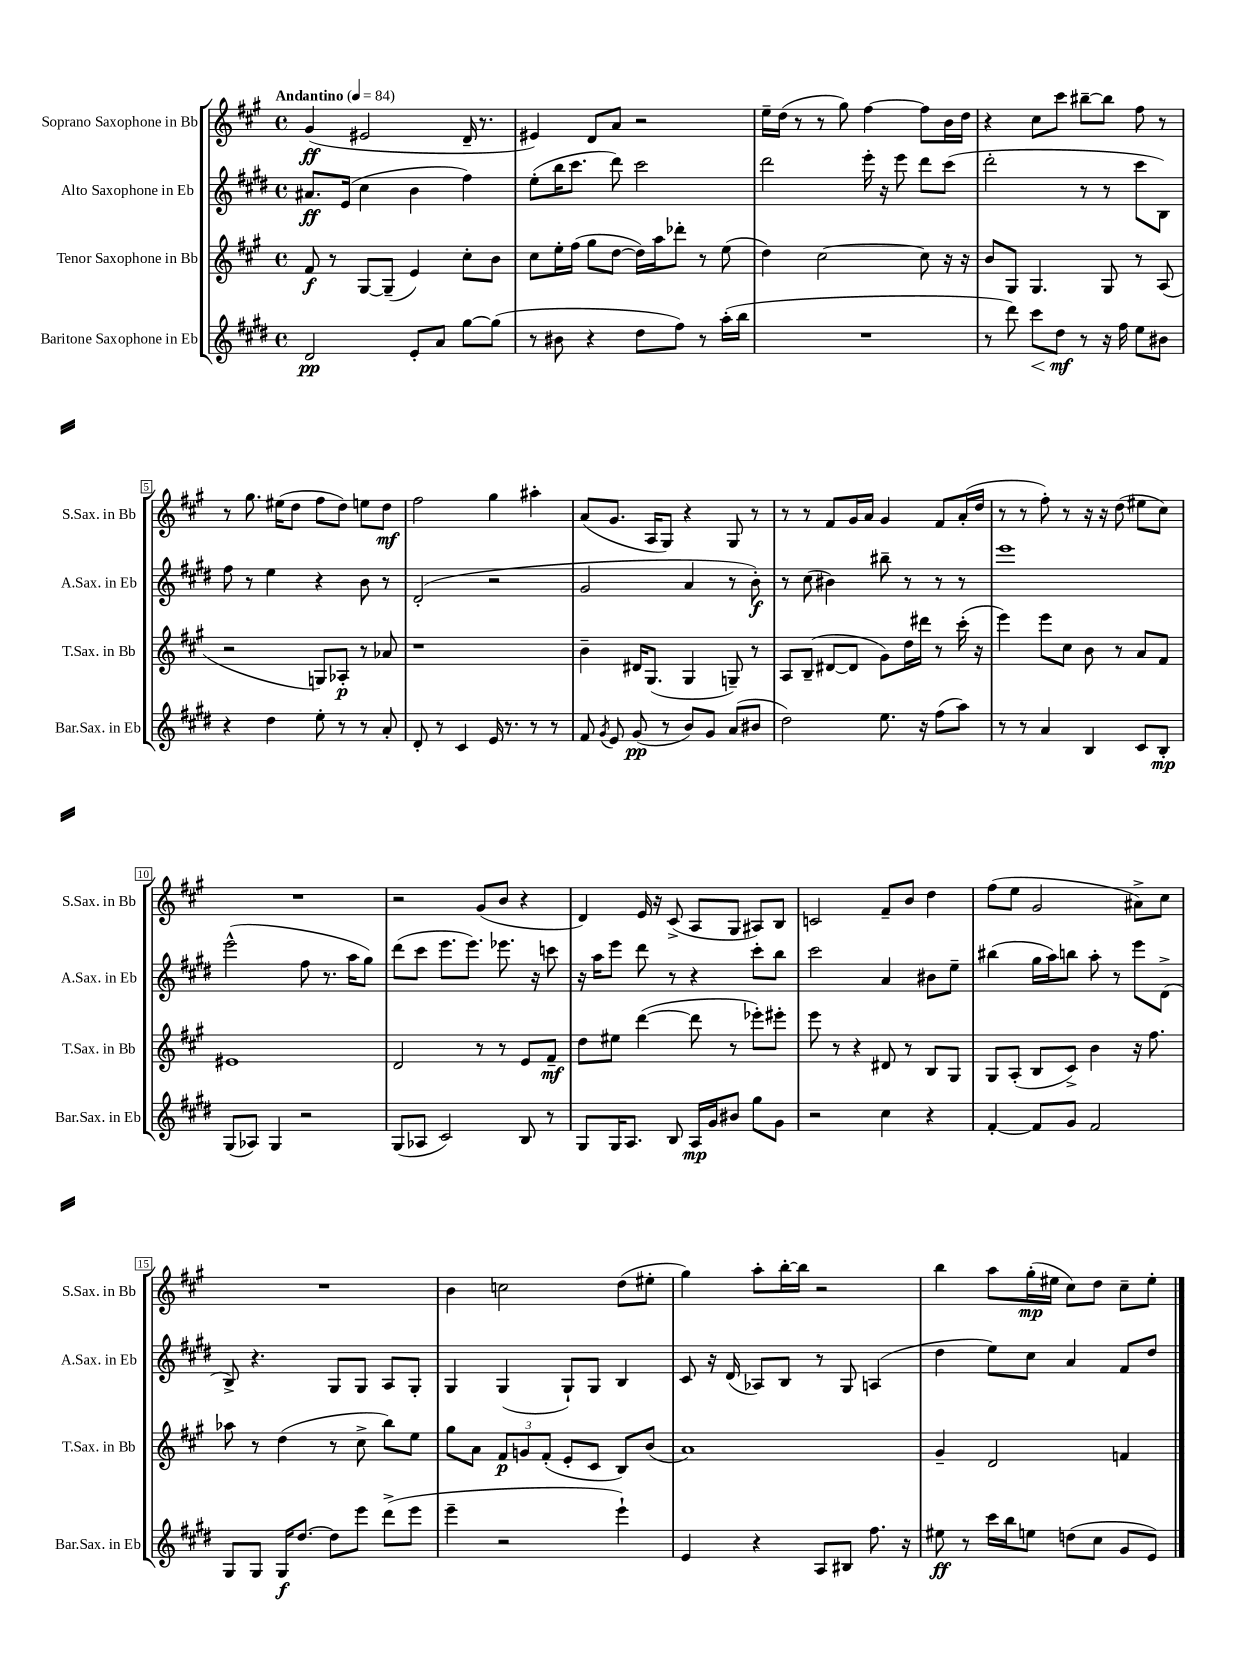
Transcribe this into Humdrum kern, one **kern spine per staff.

**kern	**kern	**kern	**kern
*staff4	*staff3	*staff2	*staff1
*clefG2	*clefG2	*clefG2	*clefG2
*k[f#c#g#d#]	*k[f#c#g#]	*k[f#c#g#d#]	*k[f#c#g#]
*M4/4	*M4/4	*M4/4	*M4/4
*met(c)	*met(c)	*met(c)	*met(c)
*MM84	*MM84	*MM84	*MM84
2d#	8f#	8.a#	(4g#
.	8r	.	.
.	.	(16e	.
.	[8G#	4cc#	2e#
.	(8G#~]	.	.
8e'	4e)	4b	.
8a	.	.	.
[8gg#	8cc#'	4ff#)	16d~
.	.	.	8.r
(8gg#]	8b	.	.
=	=	=	=
8r	8cc#	(8ee'	4e#)
8b#	16ee'	16bb	.
.	(16ff#	8.ccc#	.
4r	8gg#	.	8d
.	[8dd	8ddd#)	8a
8dd#	16dd])	2ccc#	2r
.	16aa	.	.
8ff#)	8ddd-'	.	.
8r	8r	.	.
(16aa'	(8ee	.	.
16bb	.	.	.
=	=	=	=
1r	4dd)	2ddd#	16ee~
.	.	.	(16dd
.	.	.	8r
.	[2cc#	.	8r
.	.	.	8gg#)
.	.	16eee'	[4ff#
.	.	16r	.
.	.	8eee	.
.	8cc#]	8ddd#	8ff#]
.	16r	(8ccc#	16b
.	16r	.	16dd
=	=	=	=
8r	8b	2ddd#'	4r
8ddd#)	8G#	.	.
8ccc#	4.G#	.	8cc#
8dd#	.	.	8ccc#
8r	.	8r	[8bb#~
16r	8G#	8r	8bb#]
16ff#	.	.	.
8ee	8r	8ccc#	8ff#
8b#	(8A	8B)	8r
=	=	=	=
4r	2r	8ff#	8r
.	.	8r	8.gg#
4dd#	.	4ee	.
.	.	.	(16ee#
.	.	.	8dd
8ee'	8G)	4r	8ff#
8r	8A-'	.	8dd)
8r	8r	8b	8ee
8a'	8a-	8r	8dd
=	=	=	=
8d#'	1r	(2d#'	2ff#
8r	.	.	.
4c#	.	.	.
16e	.	2r	4gg#
8.r	.	.	.
8r	.	.	4aa#'
8r	.	.	.
=	=	=	=
8f#	4b~	2g#	(8a
8qg#	.	.	.
8e	.	.	8.g#
(8g#	16d#	.	.
.	(8.G#	.	16A
8r	.	.	8G#)
8b)	4G#	4a	4r
8g#	.	.	.
(8a	8G~)	8r	8G#
8b#	8r	8b')	8r
=	=	=	=
2dd#)	8A	8r	8r
.	(8B~	(8cc#	8r
.	[8d#	4b#)	8f#
.	8d#]	.	16g#
.	.	.	16a
8.ee	8g#)	8bb#~	4g#
.	16dd	8r	.
16r	16ddd#	.	.
(8ff#	8r	8r	8f#
8aa)	(16ccc#'	8r	(16a'
.	16r	.	16dd
=	=	=	=
8r	4eee)	1eee	8r
8r	.	.	8r
4a	8eee	.	8ff#')
.	8cc#	.	8r
4B	8b	.	16r
.	.	.	16r
.	8r	.	(8dd
8c#	8a	.	8ee#
8B'	8f#	.	8cc#)
=	=	=	=
(8G#	1e#	(2eee^^	1r
8A-)	.	.	.
4G#	.	.	.
2r	.	8ff#	.
.	.	8.r	.
.	.	16aa	.
.	.	8gg#)	.
=	=	=	=
(8G#	2d	(8ddd#	2r
8A-	.	8ccc#	.
2c#)	.	8.eee	.
.	.	8.eee)	.
.	8r	.	(8g#
.	8r	8.eee-	8b
8B	8e	.	4r
.	.	16r	.
8r	8f#~	8ccc	.
=	=	=	=
8G#	8dd	16r	4d)
.	.	16aa	.
16G#	8ee#	8eee	.
8.A	.	.	.
.	([4ddd	8ddd#	16e
.	.	.	16r
8B	.	8r	(8c#^
16A	8ddd]	4r	8A
16g#	.	.	.
8b#	8r	.	8G#
8gg#	8eee-')	8ccc#'	8A#)
8g#	8eee#'	8bb	8B
=	=	=	=
2r	8eee	2ccc#	2c
.	8r	.	.
.	4r	.	.
4cc#	8d#	4a	8f#~
.	8r	.	8b
4r	8B	8b#	4dd
.	8G#	8ee~	.
=	=	=	=
[4f#'	8G#	(4bb#	(8ff#
.	(8A'	.	8ee
8f#]	8B	16gg#	2g#
.	.	16aa)	.
8g#	8c#^)	8bb	.
2f#	4b	8aa'	.
.	.	8r	.
.	16r	8eee	8a#^)
.	8.ff#	.	.
.	.	(8d#^	8cc#
=	=	=	=
8G#	8aa-	8B^)	1r
8G#	8r	4.r	.
16G#	(4dd	.	.
[8.dd#	.	.	.
8dd#]	8r	8G#	.
8eee	8cc#^	8G#	.
(8ddd#^	8bb)	8A	.
8eee	8ee	8G#'	.
=	=	=	=
4eee~	8gg#	4G#	4b
.	8a	.	.
2r	12f#	(4G#	2cc
.	12g	.	.
.	(12f#'	.	.
.	8e'	8G#`)	.
.	8c#	8G#	.
4eee`)	8B)	4B	(8dd
.	(8b	.	8ee#'
=	=	=	=
4e	1a)	8c#	4gg#)
.	.	16r	.
.	.	(16d#	.
4r	.	8A-)	8aa'
.	.	8B	[16bb'
.	.	.	16bb]
8A	.	8r	2r
8B#	.	8G#	.
8.ff#	.	(4A	.
16r	.	.	.
=	=	=	=
8ee#	4g#~	4dd#	4bb
8r	.	.	.
16ccc#	2d	8ee)	8aa
16bb	.	.	.
8ee	.	8cc#	(16gg#'
.	.	.	16ee#
(8dd	.	4a	8cc#)
8cc#	.	.	8dd
8g#	4f	8f#	8cc#~
8e)	.	8dd#	8ee#'
==	==	==	==
*-	*-	*-	*-
